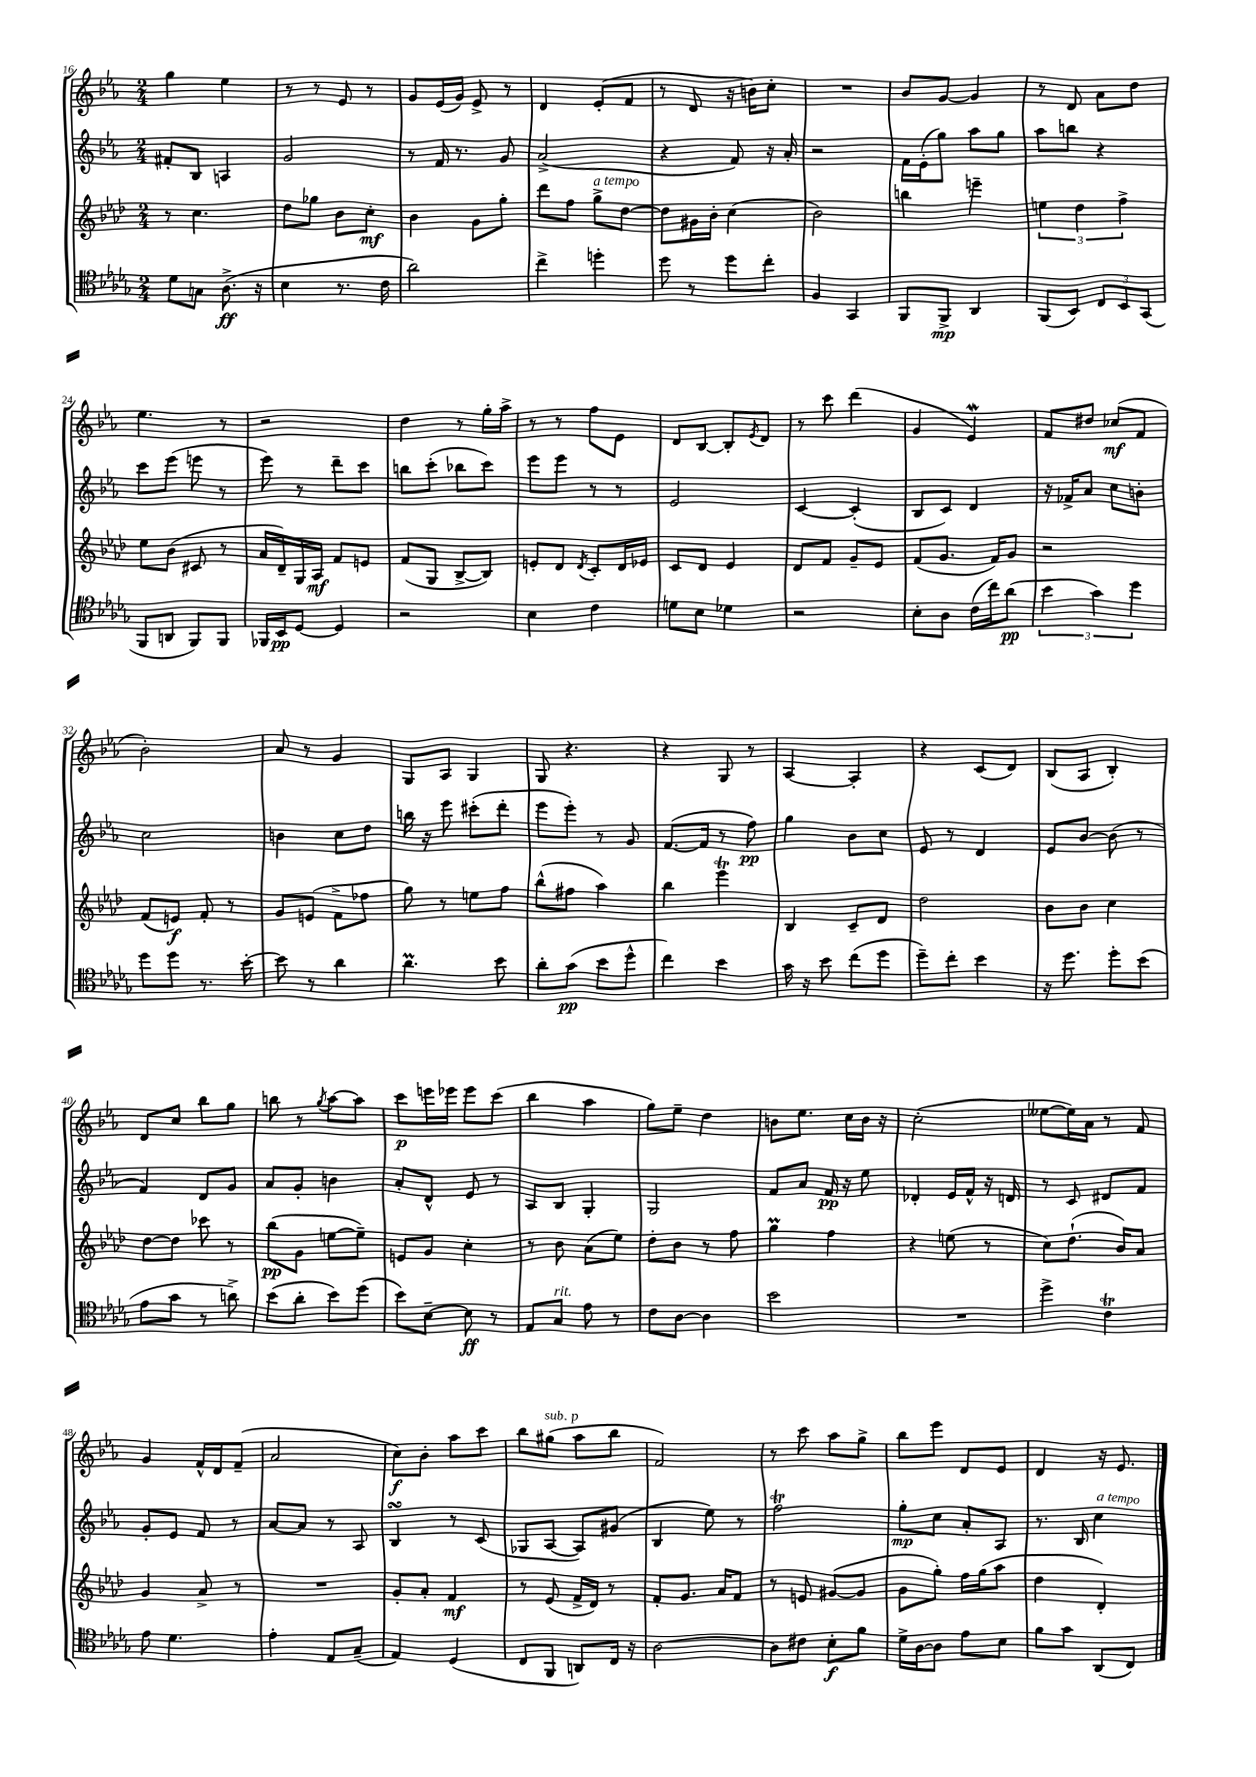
<<
\new StaffGroup <<
\new Staff = "s0" {
    \clef treble \key ees \major \numericTimeSignature \time 2/4
    g''4 ees''4 |
    r8 r8 ees'8 r8 |
    g'8 ees'16( g'16) ees'8-> r8 |
    d'4 ees'8-.( f'8 |
    r8 d'8 r16 b'16) c''8-. |
    R2 |
    bes'8 g'8~ g'4 |
    r8 d'8 aes'8 d''8 |
    ees''4. r8 |
    r2 |
    d''4 r8 g''16-. aes''16-> |
    r8 r8 f''8 ees'8 |
    d'8 bes8~ bes8-. \acciaccatura { ees'8 } d'8 |
    r8 c'''8 d'''4( |
    g'4 ees'4\mordent) |
    f'8 dis''8 ces''8\mf( f'8 |
    bes'2-.) |
    aes'8 r8 g'4 |
    g8 aes8 g4 |
    g8 r4. |
    r4 g8 r8 |
    aes4~ aes4-. |
    r4 c'8( d'8) |
    bes8( aes8 bes4-.) |
    d'8 c''8 bes''8 g''8 |
    b''8 r8 \acciaccatura { g''8 } aes''8~ aes''8 |
    c'''8\p e'''16 ees'''16 ees'''8 c'''8( |
    bes''4 aes''4 |
    g''8) ees''8-- d''4 |
    b'8 ees''8. c''16 b'16 r16 |
    c''2-.( |
    eeses''8~ eeses''16) aes'16 r8 f'8 |
    g'4 f'16-^ d'16 f'8--( |
    aes'2 |
    c''8\f) bes'8-. aes''8 c'''8 |
    bes''8 gis''8^\markup { \italic "sub. p" }( aes''8 bes''8 |
    f'2) |
    r8 c'''8 aes''8 g''8-> |
    bes''8 ees'''8 d'8 ees'8 |
    d'4 r16 ees'8. \bar "|." |
}
\new Staff = "s1" {
    \clef treble \key ees \major \numericTimeSignature \time 2/4
    fis'8-. bes8 a4 |
    g'2 |
    r8 f'16 r8. g'8 |
    aes'2->( |
    r4 f'8) r16 aes'16-. |
    r2 |
    f'16 ees'16-.( g''8) aes''8 g''8 |
    aes''8 b''8 r4 |
    c'''8 ees'''8( e'''8 r8 |
    ees'''8) r8 d'''8-- c'''8 |
    b''8 c'''8-.( bes''8 c'''8) |
    ees'''8 ees'''8 r8 r8 |
    ees'2 |
    c'4~ c'4-.( |
    bes8 c'8) d'4 |
    r16 fes'16-> aes'8 c''8 b'8-. |
    c''2 |
    b'4 c''8 d''8 |
    b''16 r16 ees'''8 cis'''8-.( d'''8-. |
    ees'''8 ees'''8-.) r8 g'8 |
    f'8.~( f'16 r8 f''8\pp) |
    g''4 bes'8 c''8 |
    ees'8 r8 d'4 |
    ees'8 bes'8~ bes'8( r8 |
    f'4) d'8 g'8 |
    aes'8 g'8-. b'4 |
    aes'8-. d'8-^ ees'8 r8 |
    aes8 bes8 g4-. |
    g2 |
    f'8 aes'8 f'16\pp r16 ees''8 |
    des'4-. ees'16 f'16-^ r16 d'16 |
    r8 c'8 dis'8 f'8 |
    g'8-. ees'8 f'8 r8 |
    aes'8~ aes'8 r8 aes8 |
    bes4\turn r8 c'8( |
    ges8 aes8~ aes8) gis'8( |
    bes4 ees''8) r8 |
    f''2\trill |
    g''8-.\mp c''8 aes'8-. aes8 |
    r8. bes16 c''4^\markup { \italic "a tempo" } \bar "|." |
}
\new Staff = "s2" {
    \clef treble \key aes \major \numericTimeSignature \time 2/4
    r8 c''4. |
    des''8 ges''8 bes'8 c''8-.\mf |
    bes'4 g'8 g''8-. |
    des'''8 f''8 g''8->^\markup { \italic "a tempo" } des''8~ |
    des''8 gis'16 bes'16-. c''4( |
    bes'2) |
    b''4 e'''4-- |
    \tuplet 3/2 { e''4 des''4 f''4-> } |
    ees''8 bes'8( cis'8 r8 |
    aes'16 des'16--) g16 aes16\mf f'8 e'8 |
    f'8( g8 bes8~-> bes8) |
    e'8-. des'8 \acciaccatura { des'8 } c'8-. des'16 ees'16 |
    c'8 des'8 ees'4 |
    des'8 f'8 g'8-- ees'8 |
    f'8( g'8. f'16) g'8 |
    r2 |
    f'8( e'8\f) f'8-. r8 |
    g'8 e'8( f'8-> fes''8 |
    g''8) r8 e''8 f''8 |
    bes''8-^( fis''8 aes''4) |
    bes''4 ees'''4\trill |
    bes4 c'8-- des'8 |
    des''2 |
    bes'8 bes'8 c''4 |
    des''8~ des''8 ces'''8 r8 |
    bes''8\pp( g'8 e''8~ e''8--) |
    e'8 g'8 c''4-. |
    r8 bes'8 aes'8( ees''8) |
    des''8-. bes'8 r8 f''8 |
    g''4\prall f''4 |
    r4 e''8( r8 |
    c''8) des''8.-!( bes'16) aes'8 |
    g'4 aes'8-> r8 |
    R2 |
    g'8-. aes'8-. f'4\mf |
    r8 ees'8( f'16-> des'16) r8 |
    f'8-. g'8. aes'16 f'8 |
    r8 e'8 gis'8~( gis'8 |
    g'8 g''8-.) f''16 g''16( aes''8 |
    des''4 des'4-.) \bar "|." |
}
\new Staff = "s3" {
    \clef tenor \key des \major \numericTimeSignature \time 2/4
    des'8 g8 aes8.->\ff( r16 |
    bes4 r8. c'16 |
    aes'2) |
    c''4-> d''4-. |
    des''8 r8 des''8 c''8-. |
    f4 ges,4 |
    f,8 f,8->\mp aes,4 |
    f,8( bes,8) \tuplet 3/2 { c8 bes,8 ges,8( } |
    f,8 a,8 f,8) f,8 |
    fes,16 bes,16\pp des8~ des4 |
    r2 |
    bes4 c'4 |
    d'8 bes8 des'4 |
    r2 |
    bes8-. aes8 c'16( c''16) aes'8\pp( |
    \tuplet 3/2 { bes'4 ges'4) des''4 } |
    des''8 des''8 r8. bes'16~-. |
    bes'8 r8 aes'4 |
    aes'4.\prall bes'8 |
    aes'8-. ges'8\pp( bes'8 des''8-^ |
    c''4) bes'4 |
    ges'16 r16 bes'8 c''8( des''8 |
    des''8--) c''8-. bes'4 |
    r16 des''8. des''8-. bes'8( |
    ees'8 ges'8 r8 a'8->) |
    bes'8( aes'8-. bes'8) des''8( |
    bes'8) bes8~-- bes8\ff r8 |
    ees8 ges8^\markup { \italic "rit." } ees'8 r8 |
    c'8 aes8~ aes4 |
    bes'2 |
    R2 |
    des''4-> c'4\trill |
    ees'8 des'4. |
    ees'4-. ees8 ges8--( |
    ees4) des4( |
    c8 f,8 a,8) c16 r16 |
    aes2~ |
    aes8 cis'8 bes8-.\f f'8 |
    des'16-> aes16~ aes8 ees'8 bes8 |
    f'8 ges'8 aes,8( c8) \bar "|." |
}
>>
>>
\layout { \context { \Score currentBarNumber = #16 } }
